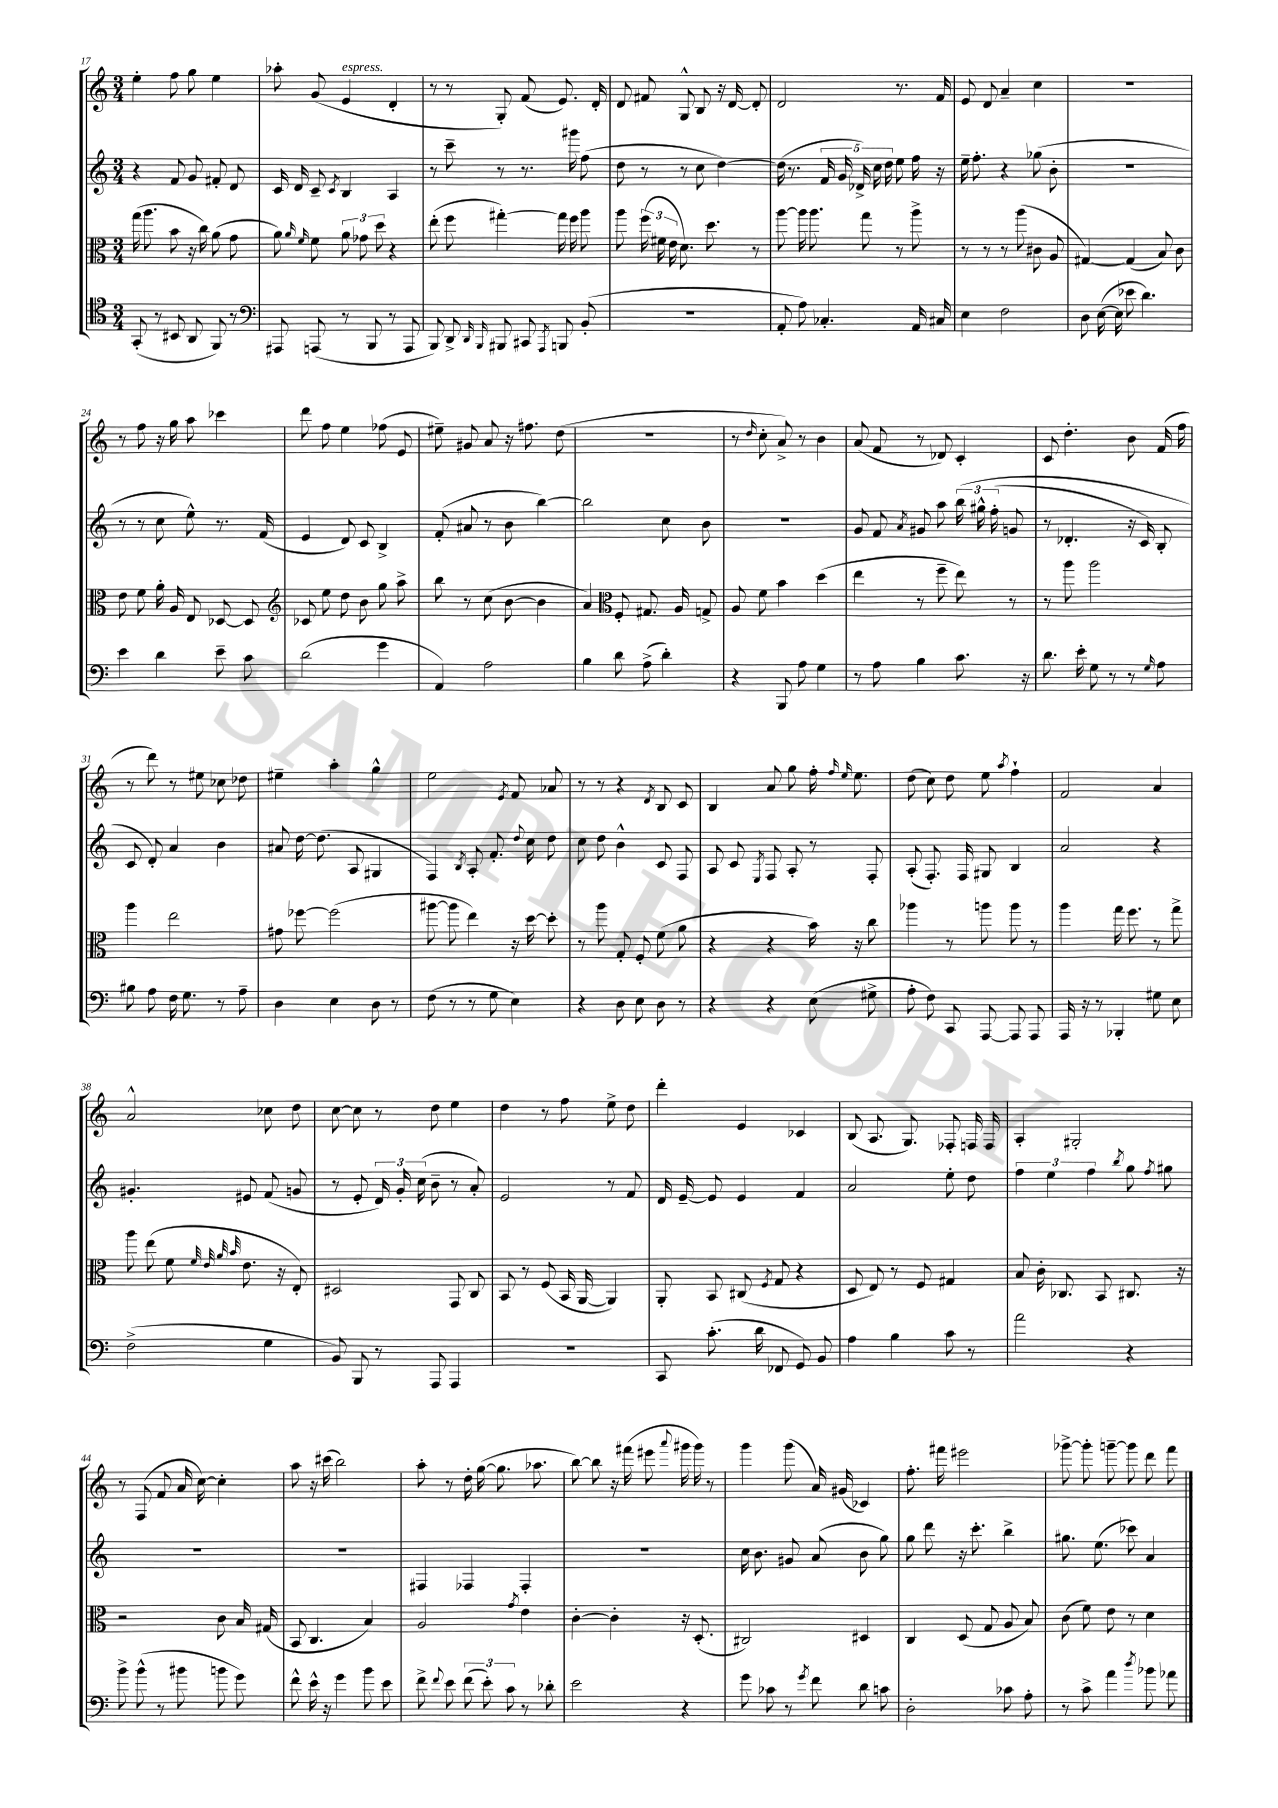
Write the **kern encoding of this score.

**kern	**kern	**kern	**kern
*staff4	*staff3	*staff2	*staff1
*clefC4	*clefC3	*clefG2	*clefG2
*k[]	*k[]	*k[]	*k[]
*M3/4	*M3/4	*M3/4	*M3/4
(8GG'	(16gg	4r	4ee'
.	8.aa	.	.
8r	.	.	.
8BB#	8b	8f	8ff
8AA	16r	8g	8gg
.	16cc)	.	.
8FF)	(8a	8f#'	4ee
8r	8g	8d	.
=	=	=	=
*clefF4	*	*	*
8AAA#	8a)	16c	8aa-'
.	.	16d	.
.	16qqa	.	.
.	16qqf	.	.
(8AAA	8f	8c~	(8g
.	.	8qc	.
8r	12a	4B	4e
.	12g-	.	.
8BBB	.	.	.
.	12dd	.	.
8r	4r	4A	4d'
8AAA	.	.	.
=	=	=	=
8BBB)	(8ee'	8r	8r
8DD^	8ff	8ccc~	8r
16qqDD	.	.	.
16qqBBB	.	.	.
8BBB#	[4gg#')	8r	8G')
8CC#	.	8.r	(8f
8qAAA	.	.	.
8BBB	16gg#]	.	8.e)
.	16ff	16ggg#	.
(8BB'	8aa	(8ff	.
.	.	.	16d'
=	=	=	=
2.r	8aa	8dd	8d
.	(24ff	8r	8f#
.	24f#	.	.
.	24e	.	.
.	8.d)	8r	8G^^
.	.	8cc	8B
.	8.dd	.	.
.	.	[4dd)	16r
.	.	.	[16d
.	8r	.	8d']
=	=	=	=
8AA'	[8aa	(16dd]	2d
.	.	8.r	.
8A)	16aa]	.	.
.	8.aa	.	.
4.C-'	.	20f	.
.	.	20g	.
.	.	20d-^)	.
.	8gg	.	.
.	.	20cc	.
.	.	20dd	.
.	8r	8ee	8.r
16AA	8aa^	16ff	.
16C#	.	16r	16f
=	=	=	=
4E	8r	16ee~	8e
.	.	8.ff'	.
.	8r	.	8d
2F	8r	4r	4a~
.	(8aa	.	.
.	8c#	(8gg-	4cc
.	8A	8b'	.
=	=	=	=
8D	[4G#)	2.r	2.r
([16E	.	.	.
16E]	.	.	.
8e-	(4G#]	.	.
4.d)	.	.	.
.	8B)	.	.
.	8c	.	.
=	=	=	=
4e	8e	8r	8r
.	8f	8r	8ff
4d	16a'	8cc	16r
.	16A	.	16gg
.	8E	8ee^^)	8aa
8e~	[8D-	8.r	4ccc-
8c	8D-]	.	.
.	.	(16f	.
=	=	=	=
*	*clefG2	*	*
(2d	8c-	4e	8ddd
.	8ee	.	8ff
.	8dd	8d)	4ee
.	8b	8c	.
4g	8gg	4B^	(8ff-
.	8aa^	.	8e
=	=	=	=
4AA)	8bb	(8f'	8ee#~)
.	8r	8a#	8g#
2A	(8cc	8r	8a
.	[8b	8b	16r
.	.	.	8.ff#
.	4b]	[4bb)	.
.	.	.	(8dd
=	=	=	=
4B	4a)	2bb]	2.r
*	*clefC3	*	*
8d	8F'	.	.
(8A^	8.G#	.	.
4d')	.	8cc	.
.	16A	.	.
.	8G^	8b	.
=	=	=	=
4r	8A	2.r	8r
.	.	.	16qqdd
.	8f	.	8cc'
8BBB	4b	.	8a^)
8A	.	.	8r
4G	(4dd	.	4b
=	=	=	=
8r	4ee	8g	(8a
8A	.	8f	8f
.	.	8qa	.
4B	8r	8g#	8r
.	8ff~	8aa	8d-)
8.c	8ee)	&(24bb	4c'
.	.	24gg#^^	.
.	.	(24ff'	.
.	8r	8g	.
16r	.	.	.
=	=	=	=
8.d	8r	8r	8c
.	8aa	4.d-'	4.dd'
16e'	.	.	.
8G	2aa	.	.
8r	.	.	.
8r	.	16r	8b
.	.	16c)	.
16qqG	.	.	.
8A	.	8B'	(16f
.	.	.	16ff
=	=	=	=
8B#	4aa	8c	8r
8A	.	8d'&)	8ddd)
16F	2ee	4a	8r
8.G	.	.	.
.	.	.	8ee#
8r	.	4b	8cc-
8A~	.	.	8dd-
=	=	=	=
4D	8g#	8a#	4ee#~
.	[8ff-	[16dd	.
.	.	(8.dd]	.
4E	(2ff-]	.	4aa'
.	.	8A	.
8D	.	4G#	4gg^^
8r	.	.	.
=	=	=	=
(8F	[8aa#	4F)	2ee
8r	8aa#]	.	.
.	.	8qB	.
8r	4ee)	8A'	.
8G	.	8.f'	.
.	.	.	8qe
4E)	16r	.	8f
.	.	8qqdd	.
.	[16dd	16cc	.
.	8dd']	8dd	8a-
=	=	=	=
4r	8r	8cc	8r
.	8aa	8dd	8r
8D	8G'	4b^^	4r
8E	8F'	.	.
.	.	.	8qd
8D	(8f	8c	8B
8r	8a	8F	8c
=	=	=	=
4r	4r	8A	4B
.	.	8c	.
.	.	8qE	.
4r	4r	8F	8a
.	.	8A'	8gg
(8E	16b)	8r	16ff'
.	.	.	16qqff
.	.	.	16qqee
.	16r	.	8.ee
8G#^	8cc	8F'	.
=	=	=	=
8A'	4aa-	(8A'	(8dd
8F)	.	8.F')	8cc)
8CC	8r	.	8dd
.	.	16F	.
[8AAA	8aa	8G#	8ee
.	.	.	8qaa
8AAA]	8aa	4B	4ff`
8AAA	8r	.	.
=	=	=	=
16AAA	4aa	2a	2f
16r	.	.	.
8r	.	.	.
4BBB-'	16gg	.	.
.	8.ff	.	.
8G#	8r	4r	4a
8E	8gg^	.	.
=	=	=	=
(2F^	8aa	4.g#'	2a^^
.	(8ee	.	.
.	8f	.	.
.	32qqf	.	.
.	32qqe	.	.
.	32qqa	.	.
.	32qqb	.	.
.	8.e	8e#	.
4G	.	(8f	8cc-
.	16r	.	.
.	8E')	8g	8dd
=	=	=	=
8BB)	2D#	8r	[8cc
8BBB	.	8e'	8cc]
8r	.	24d)	8r
.	.	24g'	.
.	.	(24cc	.
8AAA	.	8b~	8dd
4AAA	8GG	8r	4ee
.	8C	8a')	.
=	=	=	=
2.r	8BB	2e	4dd
.	8r	.	.
.	(8F	.	8r
.	16BB	.	8ff
.	[16AA	.	.
.	4AA])	8r	8ee^
.	.	8f	8dd
=	=	=	=
8CC	8AA'	16d	4ddd'
.	.	[16e~	.
(8.c'	8BB	8e]	.
.	(8C#	4e	4e
16d	.	.	.
.	8qF	.	.
8FF-	8G	.	.
8GG)	4r	4f	4c-
8BB	.	.	.
=	=	=	=
4A	8D	2a	(8B
.	8E)	.	8.A
4B	8r	.	.
.	.	.	8.G)
.	8F	.	.
8c	4G#	8ee'	8F-'
8r	.	8dd	16F
.	.	.	16F
=	=	=	=
2a	8B	6ff	4A'
.	16c'	.	.
.	.	6ee	.
.	8.C-	.	.
.	.	.	2G#'
.	.	6ff	.
.	8BB	.	.
.	.	8qbb	.
4r	8.C#	8gg	.
.	.	8qff	.
.	.	8gg#	.
.	16r	.	.
=	=	=	=
8b^	2r	2.r	8r
(8b^^	.	.	(8F
8r	.	.	8f
8b#	.	.	16a
.	.	.	[16cc)
8b	8c	.	4cc']
8g)	16B	.	.
.	(16G#	.	.
=	=	=	=
8f^^	8BB	2.r	8aa
16e^^	4.C	.	16r
16r	.	.	(16ccc#
4g	.	.	2bb)
8b	4B)	.	.
8e	.	.	.
=	=	=	=
8f^	2A	4F#	8aa'
8qqf	.	.	.
8e	.	.	8r
(12f	.	4F-	16dd'
.	.	.	([16gg
12e')	.	.	.
.	.	.	8.gg]
12c	.	.	.
.	8qg	.	.
8r	4e	4F-'	.
.	.	.	8.aa-
8d-'	.	.	.
=	=	=	=
2e	[4c'	2.r	[8bb)
.	.	.	8bb]
.	4c']	.	16r
.	.	.	(16fff#
.	.	.	8eee#
.	.	.	8qqaaa
4r	16r	.	16ggg#
.	(8.D'	.	16ggg#)
.	.	.	8r
=	=	=	=
8g	2C#)	16cc	4ggg
.	.	8.b	.
8c-	.	.	.
8r	.	8g#	(8ggg
8qg	.	.	.
8f	.	(8a	16a)
.	.	.	(16g#
8d	4D#	8b	4c-)
8c	.	8gg)	.
=	=	=	=
2D'	4C	8gg	8.ff'
.	.	8ddd	.
.	.	.	16fff#
.	(8D	16r	2eee#
.	.	8.ccc'	.
.	8G	.	.
8c-	8A	4bb^	.
8A'	8B)	.	.
=	=	=	=
8r	(8c	8.gg#	[8ggg-^
8c^	8f)	.	8ggg-']
.	.	(8.ee	.
4a	8e	.	[8ggg~
.	8r	8ccc-)	8ggg]
8qdd	.	.	.
8b-	4d	4a	8ddd
8a-	.	.	8fff
==	==	==	==
*-	*-	*-	*-
